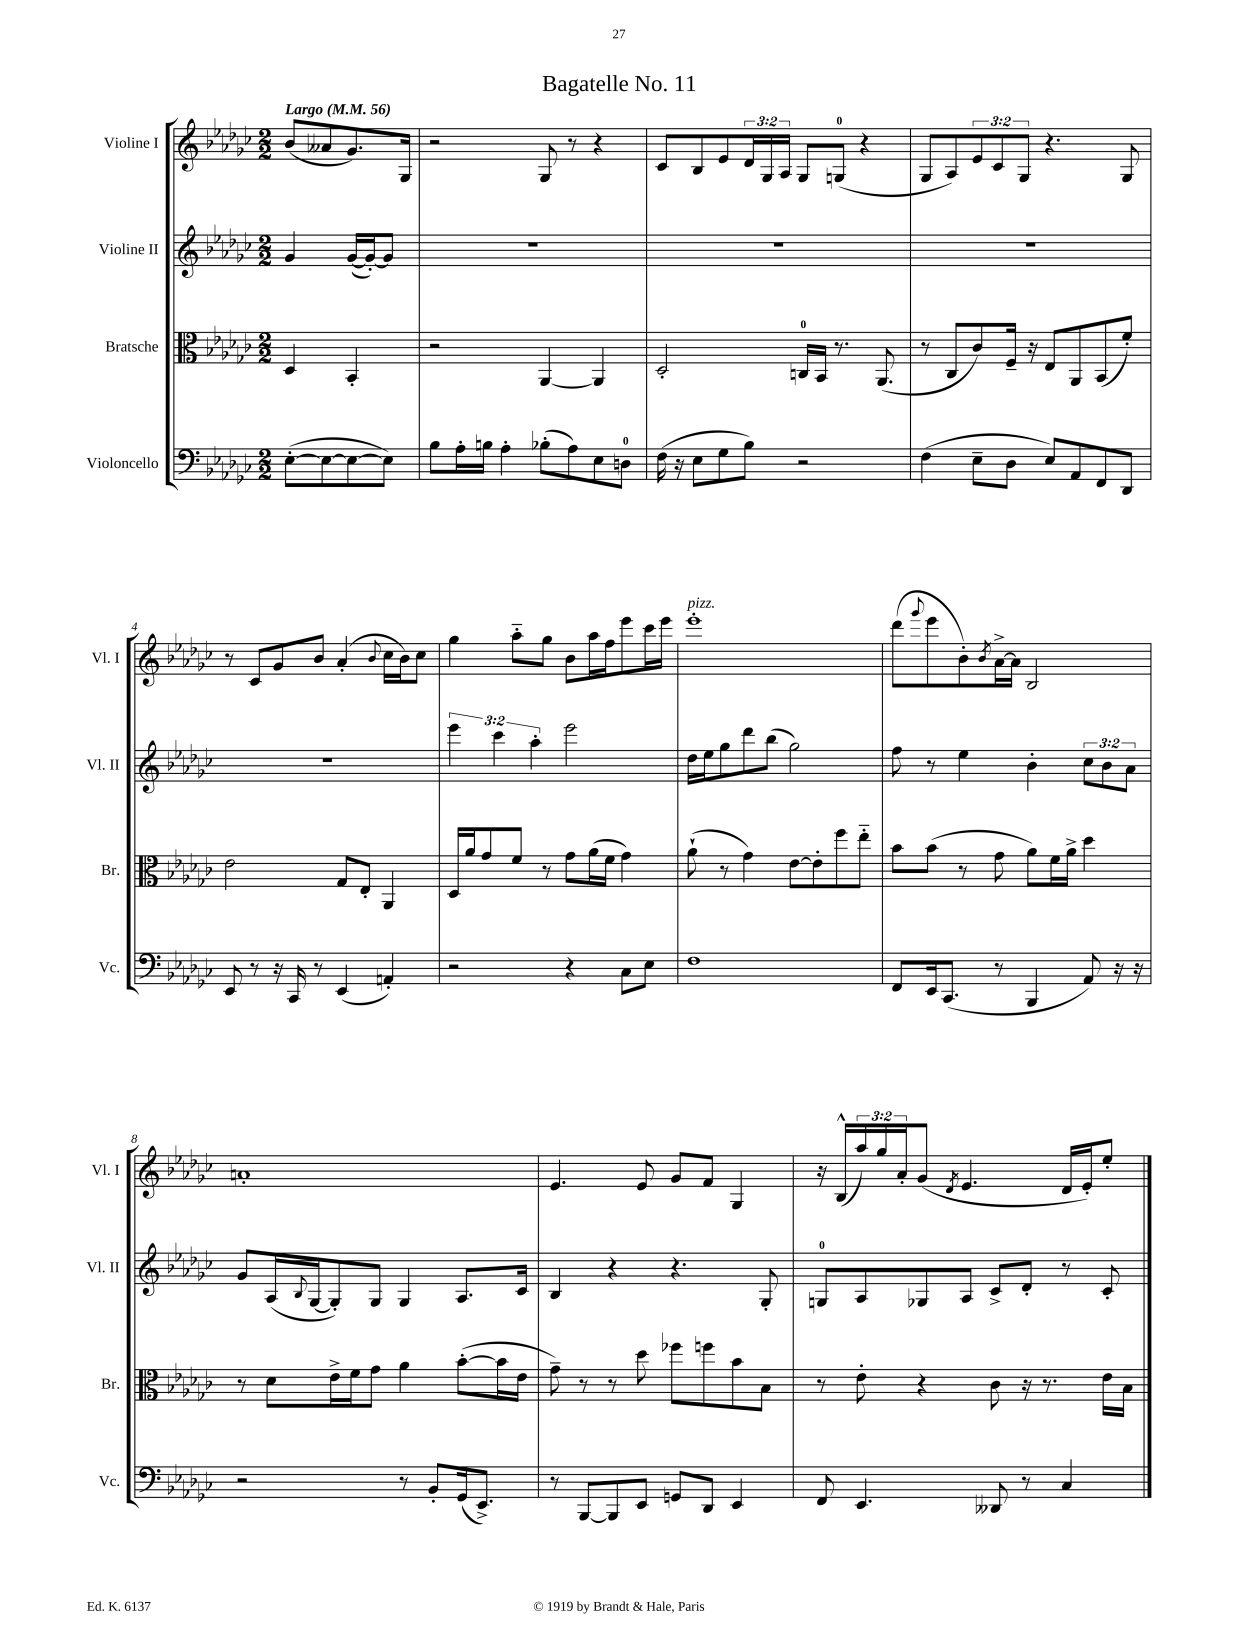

**kern	**kern	**kern	**kern
*staff4	*staff3	*staff2	*staff1
*clefF4	*clefC3	*clefG2	*clefG2
*k[b-e-a-d-g-c-]	*k[b-e-a-d-g-c-]	*k[b-e-a-d-g-c-]	*k[b-e-a-d-g-c-]
*M2/2	*M2/2	*M2/2	*M2/2
*MM56	*MM56	*MM56	*MM56
([8E-'	4D-	4g-	(8b-
8E-_	.	.	8a--
8E-_	4BB-'	([16g-	8.g-)
.	.	16g-'_)	.
8E-])	.	8g-]	.
.	.	.	16G-
=	=	=	=
8B-	2r	1r	2r
16A-'	.	.	.
16B	.	.	.
4A-'	.	.	.
(8B-'	[4AA-	.	8G-
8A-)	.	.	8r
8E-	4AA-]	.	4r
8D	.	.	.
=	=	=	=
(16F	2D-'	1r	8c-
16r	.	.	.
8E-	.	.	8B-
8G-	.	.	8e-
8B-)	.	.	24d-
.	.	.	24G-
.	.	.	24A-
2r	16C	.	8G-
.	16BB-	.	.
.	8.r	.	(8G
.	.	.	4r
.	(8.AA-	.	.
=	=	=	=
(4F	8r	1r	8G-
.	8C-	.	8A-)
8E-~	8c-)	.	12e-
.	.	.	12c-
8D-	16F~	.	.
.	.	.	12G-
.	16r	.	.
8E-)	8E-	.	4.r
8AA-	8AA-	.	.
8FF	(8BB-	.	.
8DD-	8f')	.	8G-
=	=	=	=
8EE-	2e-	1r	8r
8r	.	.	8c-
16r	.	.	8g-
16CC-	.	.	.
8r	.	.	8b-
(4EE-	8G-	.	(4a-'
.	8E-'	.	.
.	.	.	8qqb-
4AA')	4AA-	.	16cc-
.	.	.	16b-)
.	.	.	8cc-
=	=	=	=
2r	16D-	6eee-	4gg-
.	16a-	.	.
.	8g-	.	.
.	.	6ccc-	.
.	8f	.	8aa-'~
.	.	6aa-'	.
.	8r	.	8gg-
4r	8g-	2eee-	8b-
.	(16a-	.	16aa-
.	16f	.	16ff
8C-	4g-)	.	8eee-
8E-	.	.	16ccc-
.	.	.	16eee-
=	=	=	=
1F	(8a-`	16dd-	1eee-'
.	.	16ee-	.
.	8r	8gg-	.
.	4g-)	8ddd-	.
.	.	(8bb-	.
.	[8e-	2gg-)	.
.	8e-']	.	.
.	8ff	.	.
.	8ee-'~	.	.
=	=	=	=
8FF	8b-	8ff	(8ddd-
.	.	.	8qqggg-
16EE-	(8b-	8r	8eee-
(8.CC-	.	.	.
.	8r	4ee-	8b-')
.	.	.	8qb-
8r	8g-	.	[16a-^
.	.	.	16a-]
4BBB-	8a-)	4b-'	2B-
.	16f	.	.
.	16a-^	.	.
8AA-)	4dd-	12cc-	.
.	.	12b-	.
16r	.	.	.
.	.	12a-	.
16r	.	.	.
=	=	=	=
2r	8r	8g-	1a'
.	8d-	(16A-	.
.	.	8qqB-	.
.	.	[16G-	.
.	16e-^	8G-'])	.
.	16f	.	.
.	8g-	8G-	.
8r	4a-	4G-	.
8BB-'	.	.	.
(16GG-	([8b-'	8.A-	.
8.EE-^)	.	.	.
.	16b-]	.	.
.	16e-	16c-	.
=	=	=	=
8r	8g-~)	4B-	4.e-
[8BBB-	8r	.	.
8BBB-]	8r	4r	.
8EE-	8dd-	.	8e-
8GG	8ff-	4.r	8g-
8DD-	8ff	.	8f
4EE-	8b-	.	4G-
.	8B-	8G-'	.
=	=	=	=
8FF	8r	8G	16r
.	.	.	(16B-^^
4.EE-	8e-'	8A-	24aa-)
.	.	.	24gg-
.	.	.	24a-'
.	4r	8G-	(8g-
.	.	.	8qd-
.	.	8A-	4.e-
8DD--	8c-	8c-^	.
8r	16r	8d-'	.
.	8.r	.	.
4C-	.	8r	16d-
.	.	.	16e-')
.	16e-	8c-'	8ee-'
.	16B-	.	.
==	==	==	==
*-	*-	*-	*-
